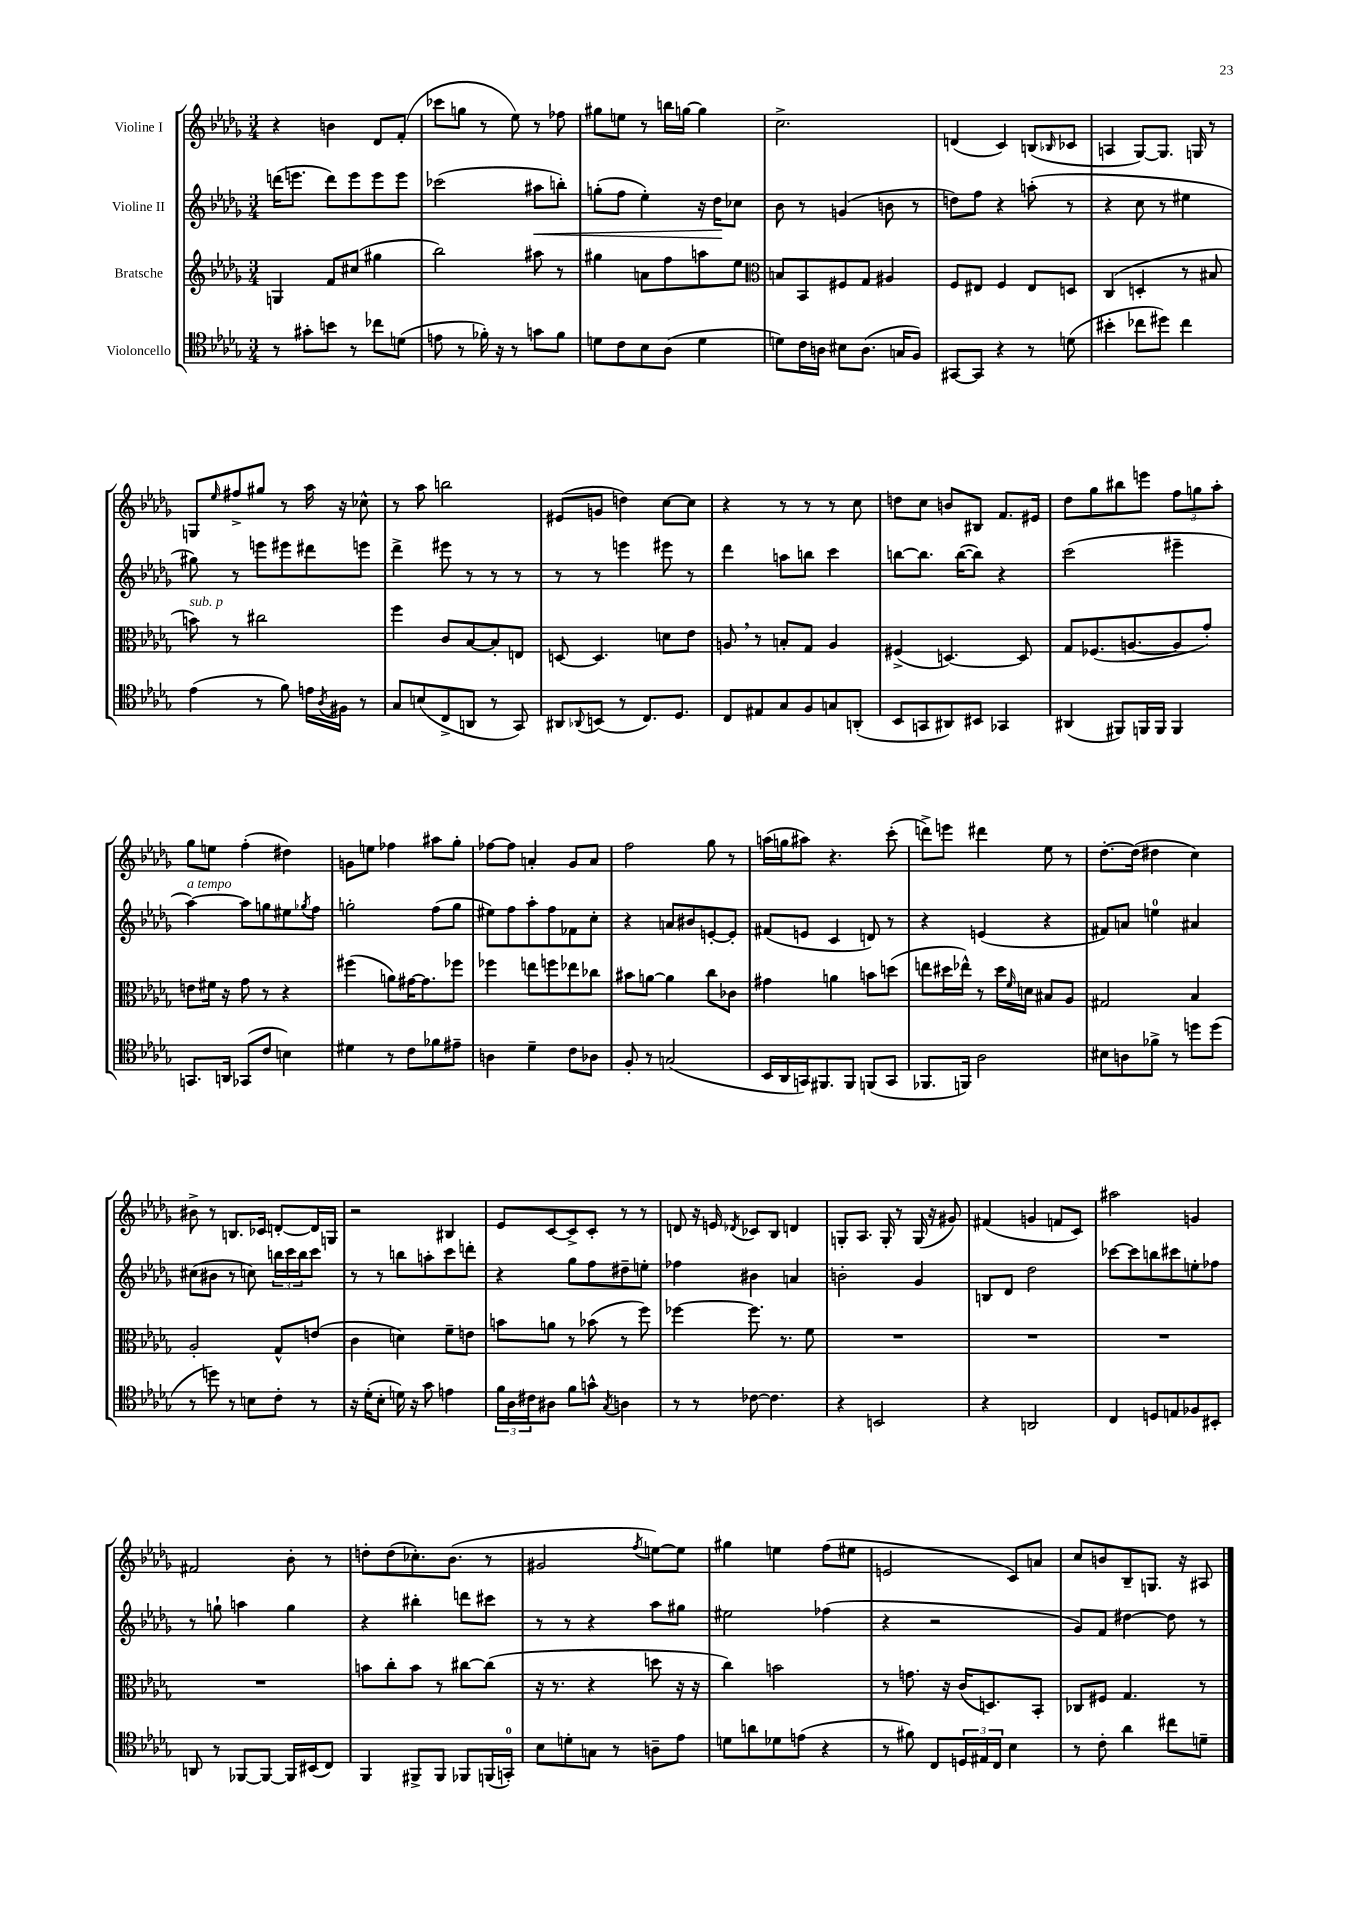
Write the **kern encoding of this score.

**kern	**kern	**kern	**kern
*staff4	*staff3	*staff2	*staff1
*clefC4	*clefG2	*clefG2	*clefG2
*k[b-e-a-d-g-]	*k[b-e-a-d-g-]	*k[b-e-a-d-g-]	*k[b-e-a-d-g-]
*M3/4	*M3/4	*M3/4	*M3/4
8r	4G	(16ddd	4r
.	.	8.eee	.
8g#'	.	.	.
8b	8f	8ddd)	4b
8r	(8cc#	8eee	.
8cc-	4gg#	8eee	8d-
(8d	.	8eee	(8f'
=	=	=	=
8e	2bb-)	(2ccc-	8ccc-
8r	.	.	8gg
16f-')	.	.	8r
16r	.	.	.
8r	.	.	8ee-)
8g	8aa#	8aa#	8r
8f-	8r	8bb')	8ff-
=	=	=	=
8d	4gg#	(8gg'	8gg#
8c	.	8ff	8ee
8B-	8a	4ee-')	8r
(8A-	8ff	.	16bb
.	.	.	[16gg
4d	8aa	16r	4gg]
.	.	16dd-	.
.	8ee-	8cc-	.
=	=	=	=
*	*clefC3	*	*
8d)	8B	8b-	2.cc^
16c	8BB-	8r	.
16A	.	.	.
8B#	8F#	(4g	.
(8.A	8G-	.	.
.	4A#	8b	.
16G	.	.	.
8F)	.	8r	.
=	=	=	=
[8GG#	8F	8dd)	(4d
8GG#]	8E#	8ff	.
4r	4F	4r	4c)
8r	8E#	(8aa'	(8B
.	.	.	16qqB-
(8d	8D	8r	8c-
=	=	=	=
4b#'	(4C	4r	4A
8cc-	4D'	8cc	[8G-)
8dd#)	.	8r	8.G-]
4cc-	8r	4ee#	.
.	.	.	16G
.	8B#	.	8r
=	=	=	=
(4e-	8b)	8gg#)	8G
.	.	.	16qqee-
.	8r	8r	8ff#^
8r	2cc#	8eee	8gg#
8f)	.	8eee#	8r
16e	.	8ddd#	16aa-
8qA-	.	.	.
16F#	.	.	16r
8r	.	8eee	8cc-^^
=	=	=	=
8G-	4ff	4ddd-^	8r
(8B	.	.	8aa-
8C^	8c	8eee#	2bb
8AA	[8B-	8r	.
8r	8B-']	8r	.
8GG-)	8E	8r	.
=	=	=	=
8AA#	[8D	8r	(8e#
8qqAA-	.	.	.
(8BB	4.D]	8r	8g
8r	.	4eee	4dd)
8.C)	.	.	.
.	8d	8eee#	[8cc
8.D-	.	.	.
.	8e-	8r	8cc]
=	=	=	=
8C	8A	4ddd-	4r
8E#	8r	.	.
8G-	8B'	8aa	8r
8F	8G-	8bb	8r
8G	4A	4ccc	8r
(8AA'	.	.	8cc
=	=	=	=
8BB-	(4F#^	[8bb	8dd
8GG	.	8.bb]	8cc
8AA#)	[4.D)	.	8b
.	.	([16bb	.
8BB#	.	8bb])	8B#
4GG-	.	4r	8.f
.	8D]	.	.
.	.	.	16e#
=	=	=	=
(4AA#	8G-	(2ccc	8dd-
.	(8.F-	.	8gg-
8FF#)	.	.	8bb#
.	[8.A	.	.
16FF	.	.	8eee
16FF	.	.	.
4FF	8A]	4eee#~	12ff
.	.	.	12gg
.	8g-')	.	.
.	.	.	12aa-'
=	=	=	=
8.GG	8e	[4aa-)	8gg-
.	16f#	.	8ee
16AA	16r	.	.
(8GG-	8g-	8aa-]	(4ff'
8c	8r	8gg	.
4B)	4r	8ee#	4dd#)
.	.	8qgg-	.
.	.	8ff	.
=	=	=	=
4d#	(4ff#	2gg'	8g
.	.	.	8ee
8r	8a)	.	4ff-
8c	[16g#	.	.
.	8.g#]	.	.
8f-	.	(8ff	8aa#
8e#~	8ff-	8gg	8gg-'
=	=	=	=
4A	4ff-	8ee#)	[8ff-
.	.	8ff	8ff-]
4d-~	8ee	8aa-'	4a'
.	8ff	8ff	.
8c	8ee-	8f-	8g-
8A-	8cc-	8cc'	8a
=	=	=	=
8F'	8b#	4r	2ff
8r	[8a	.	.
(2G	4a]	8a	.
.	.	8b#	.
.	8cc	[8e'	8gg-
.	8c-	8e']	8r
=	=	=	=
16BB-	4g#	(8f#	(16aa
16AA-	.	.	16gg
16GG)	.	8e	8aa#)
8.FF#	.	.	.
.	4a	4c	4.r
8FF#	.	.	.
(8FF	8b	8d)	.
8GG	(8dd	8r	(8ccc'
=	=	=	=
8.FF-	8ee	4r	8ddd^)
.	16dd#	.	8eee
16FF)	16ee-^^)	.	.
2A-	8r	(4e	4ddd#
.	16dd#	.	.
.	16qqf	.	.
.	16d	.	.
.	8B#	4r	8ee-
.	8A-	.	8r
=	=	=	=
8B#	2G#	8f#)	[8.dd-'
8A	.	8a	.
.	.	.	(16dd-]
8f-^	.	4ee	4dd#
8r	.	.	.
8dd	4B-	4a#	4cc)
(8dd	.	.	.
=	=	=	=
8r	2A-'	(8cc#	8b#^
8dd)	.	8b#	8r
8r	.	8r	8.B
8B	.	8cc)	.
.	.	.	16c-
8c'	8G-^^	24bb	[8d'
.	.	24ccc	.
.	.	24bb	.
8r	(8e	8ccc	16d]
.	.	.	16G
=	=	=	=
16r	4c	8r	2r
(16d-'	.	.	.
8B-'	.	8r	.
16d)	4d)	8bb	.
16r	.	.	.
8g-	.	8aa'	.
4e	8f~	8ccc	4B#
.	8e	8ddd'	.
=	=	=	=
24f	8b	4r	8e-
24A-	.	.	.
24c#	.	.	.
8A#	8a	.	[8c
8f	8r	8gg-	8c^]
8g^^	(8b-	8ff	8c'
8qG-	.	.	.
4A	8r	8dd#~	8r
.	8ff)	8ee'	8r
=	=	=	=
8r	[4ff-	4ff-	8d
8r	.	.	16r
.	.	.	16e
.	.	.	8qd-
[8c-	8.ff-]	4b#	8c-
4.c-]	.	.	8B-
.	8.r	.	.
.	.	4a	4d
.	8f	.	.
=	=	=	=
4r	2.r	2b'	8G'
.	.	.	8.A-
2BB	.	.	.
.	.	.	16G'
.	.	.	8r
.	.	4g-	(16G
.	.	.	16r
.	.	.	8g#)
=	=	=	=
4r	2.r	8B	(4f#
.	.	8d-	.
2AA	.	2dd-	4g
.	.	.	8f
.	.	.	8c)
=	=	=	=
4C	2.r	[8ccc-	2aa#
.	.	8ccc-]	.
8D	.	8bb	.
8E	.	8ccc#	.
8F-	.	8ee'	4g
8BB#'	.	8ff-	.
=	=	=	=
8AA	2.r	8r	2f#
8r	.	8gg`	.
[8FF-	.	4aa	.
8FF-_	.	.	.
16FF-]	.	4gg	8b-'
(16BB#	.	.	.
8C)	.	.	8r
=	=	=	=
4FF	8b	4r	8dd'
.	8cc'	.	(8dd
8FF#^	8b	4bb#'	8.cc-')
8FF#	8r	.	.
.	.	.	(8.b-
8FF-	[8cc#	8ddd	.
(16FF	(8cc#]	8ccc#	8r
16GG')	.	.	.
=	=	=	=
8B-	16r	8r	2g#
.	8.r	.	.
8d'	.	8r	.
8G	4r	4r	.
8r	.	.	.
.	.	.	8qff
8A~	8dd	8aa-	[8ee)
8e-	16r	8gg#	8ee]
.	16r	.	.
=	=	=	=
8d	4cc)	2ee#	4gg#
8a	.	.	.
8d-	2b	.	4ee
(8e	.	.	.
4r	.	(4ff-	(8ff
.	.	.	8ee#
=	=	=	=
8r	8r	4r	2e
8f#)	8.g	.	.
8C	.	2r	.
.	16r	.	.
24D	(16c	.	.
24E#	.	.	.
.	8.D)	.	.
24C	.	.	.
4B-	.	.	8c)
.	8BB-'	.	8a
=	=	=	=
8r	8C-	8g-)	8cc
8c'	8F#	8f	8b
4a-	4.G-	[4dd#	8B-~
.	.	.	8.G
8cc#	.	8dd#]	.
.	.	.	16r
8d~	8r	8r	8A#
==	==	==	==
*-	*-	*-	*-
